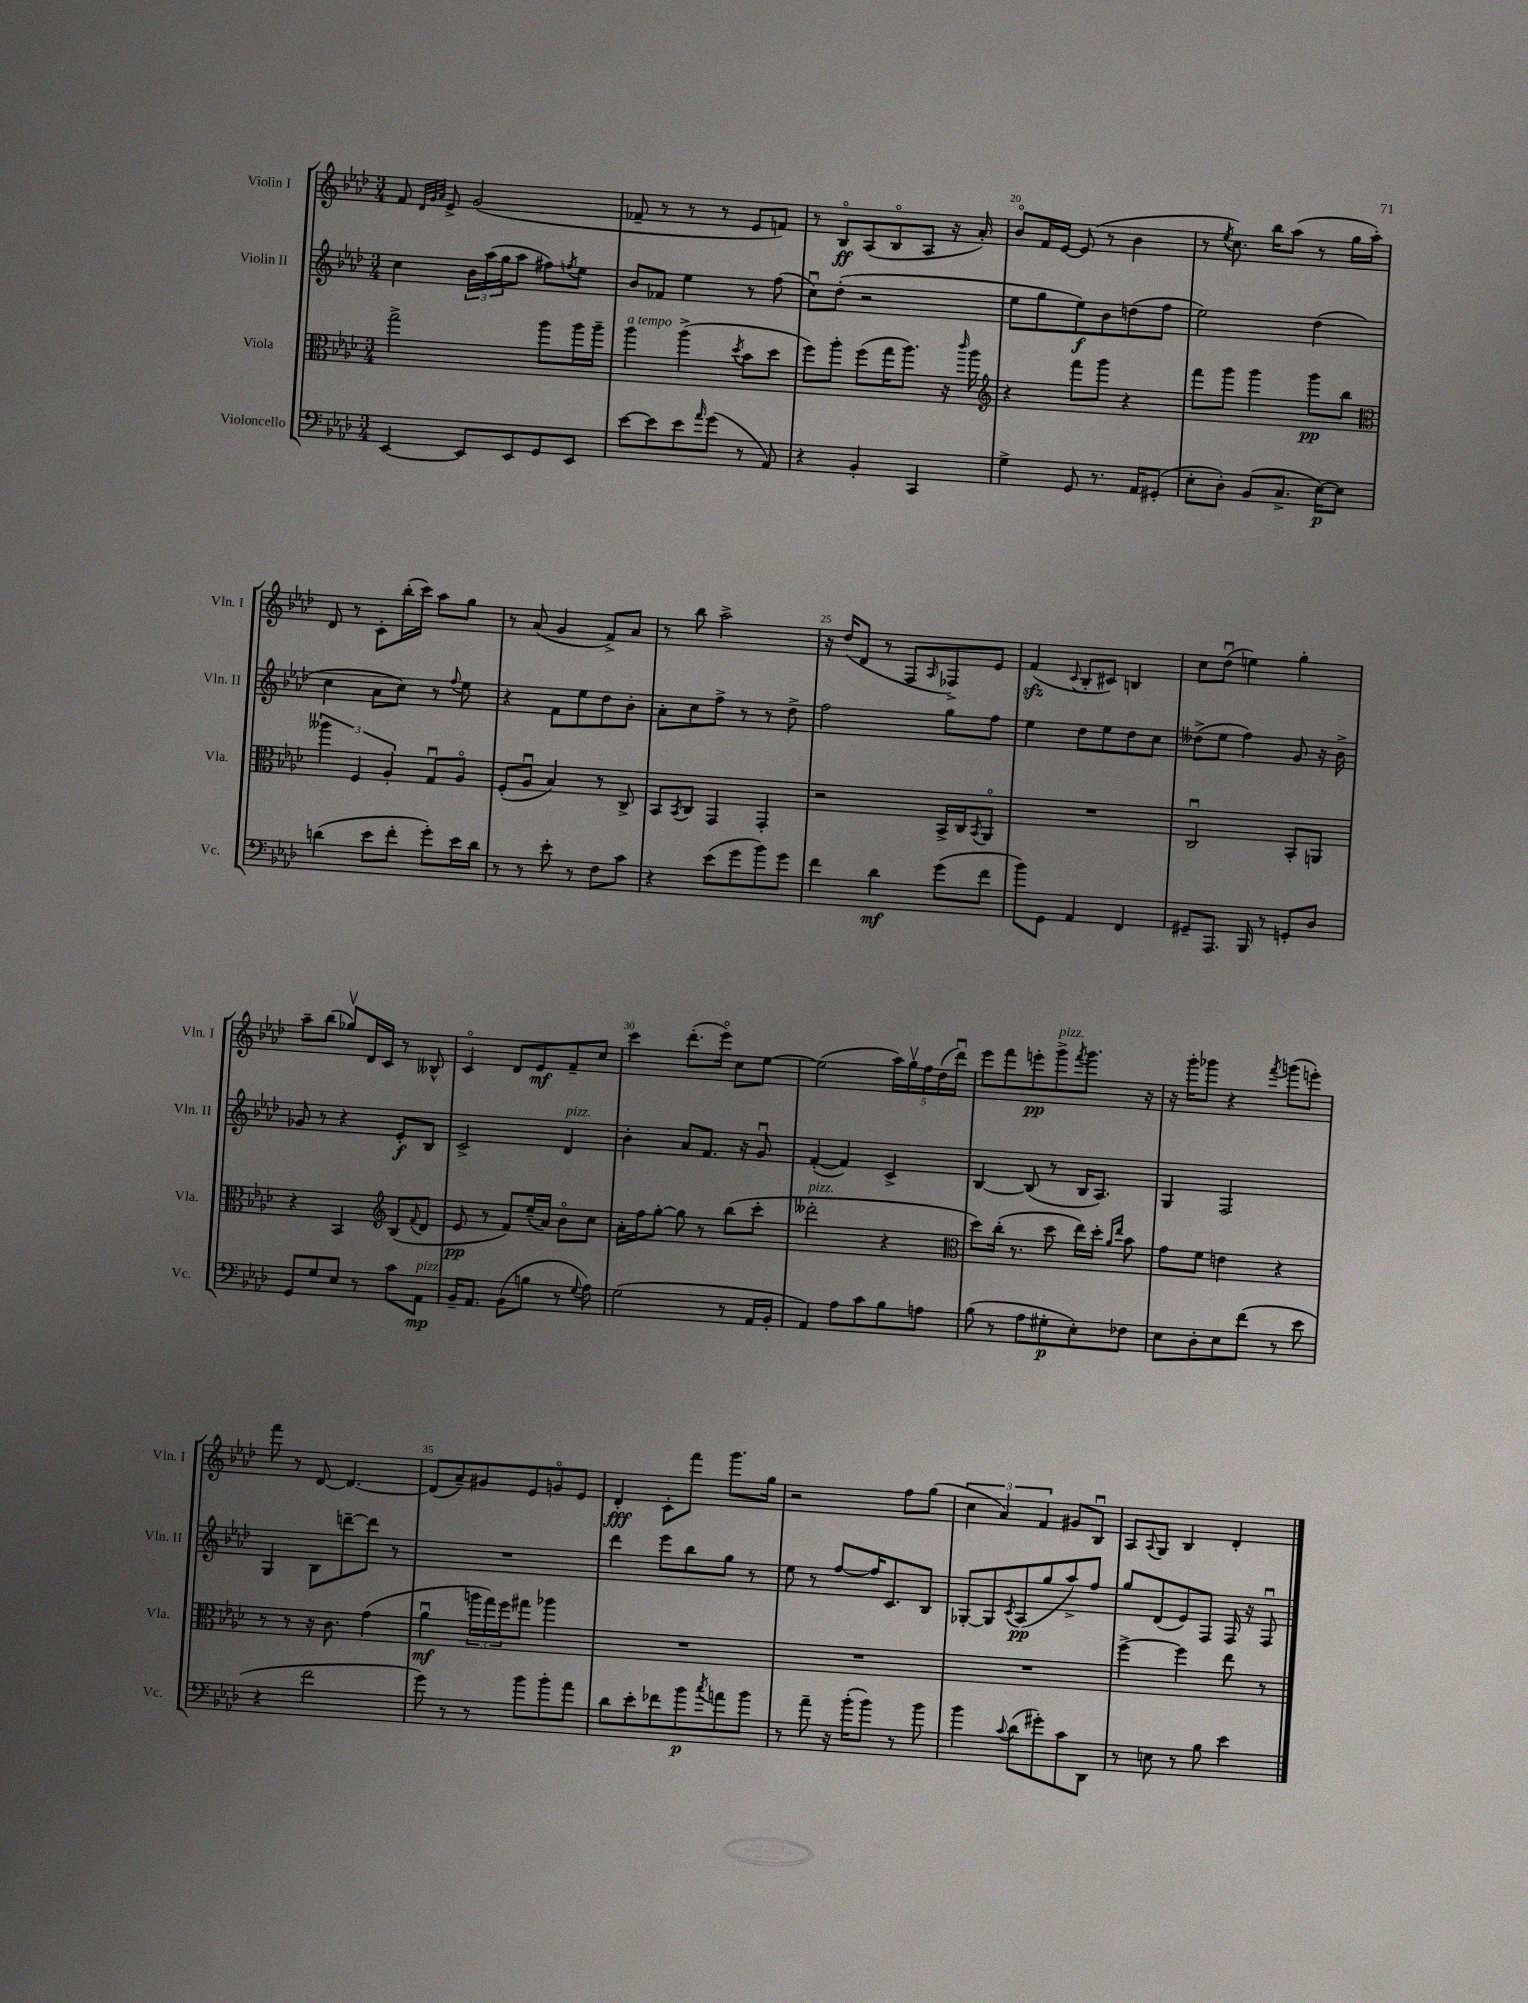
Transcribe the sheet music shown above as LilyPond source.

<<
\new StaffGroup <<
\new Staff = "s0" \with { instrumentName = "Violin I" shortInstrumentName = "Vln. I" } {
    \clef treble \key aes \major \numericTimeSignature \time 3/4
    f'8 \grace { des'32 g'32 aes'32 } ees'8-> g'2( |
    fes'8-- r8 r8 r8 ees'8 f'8) |
    r8 bes8\flageolet\ff aes8( bes8\flageolet aes8 r16 aes'16-.) |
    bes'8\flageolet f'16 ees'16~ ees'8( r8 bes'4 |
    r8 \acciaccatura { ees''8 } c''8.) bes''16 aes''8( r8 g''16 aes''16-.) |
    des'8 r8 c'8-. bes''16-.( c'''16) aes''8 g''8 |
    r8 aes'8( g'4 f'8->) aes'8 |
    r8 bes''8 aes''2-> |
    r16 des''16( des'8 r8 f8 \grace { aes16 } fes8->) ees'8 |
    f'4\sfz( \appoggiatura { c'8 } bes8-. cis'8) b4 |
    c''8 des''8\downbow( e''4) g''4-. |
    aes''8-- bes''8( ges''8\upbow) des'16 c'16 r8 beses8-^ |
    c'4\flageolet des'8 ees'8\mf f'8-- c''8 |
    c'''4 des'''8.-.( ees'''16\flageolet) c''8 ees''8~ |
    ees''2( \tuplet 5/4 { aes''16) g''16\upbow f''16 des''16( des'''16\downbow) } |
    ees'''8 f'''8 e'''8-.\pp g'''8->^\markup { \italic "pizz." } \acciaccatura { f'''8 } g'''8. r16 |
    r16 g'''16-. ges'''8 r4 \acciaccatura { f'''8 } g'''8( e'''8-.) |
    f'''8 r8 des'8~ des'4.~ |
    des'8( aes'8--) gis'8 ees'8 g'8\flageolet ees'8 |
    des'4-.\fff c'8-. f'''8 g'''8. g''16 |
    r2 f''8 g''8( |
    \tuplet 3/2 { c''4 aes'4) f'4 } gis'8 bes8\downbow |
    aes8 \appoggiatura { aes8 } g8 bes4 des'4-. \bar "|." |
}
\new Staff = "s1" \with { instrumentName = "Violin II" shortInstrumentName = "Vln. II" } {
    \clef treble \key aes \major \numericTimeSignature \time 3/4
    c''4 \tuplet 3/2 { bes'16 aes''16( g''16 } aes''8 fis''8) \acciaccatura { f''8 } ees''8 |
    bes'8 fes'8 ees''4 r8 f''8( |
    c''8\downbow) des''8-.( r2 |
    ees''8 g''8 ees''8\f) bes'8 d''8( f''8 |
    ees''2) des''4( |
    c''4 aes'8 c''8) r8 \appoggiatura { f''8 } ees''8 |
    r4 f'8 ees''8 des''8 bes'8-. |
    aes'8-. c''8 f''8-> r8 r8 des''8-> |
    f''2 g''8 f''8 |
    ees''4 des''8 ees''8 des''8 c''8 |
    deses''8->( ees''8 f''4) g'8 r16 bes'16-> |
    ges'8 r8 r4 ees'8-.\f bes8 |
    c'2-> des'4^\markup { \italic "pizz." } |
    bes'4-. aes'8 f'8. r16 g'8\downbow |
    f'4~-.( f'4) c'4-> |
    bes4~ bes8( r8 bes16 aes8.) |
    g4 f2 |
    g4 bes8 d'''8~-- d'''8 r8 |
    R2. |
    des'''4 ees'''8 bes''8 g''8 r8 |
    ees''8 r8 f''8~ f''16 c'8. bes8 |
    ges8~-. ges8 \acciaccatura { c'8 } aes8\pp( g''8 aes''8->) f''8 |
    g''8 des'8( ees'8) f8 f16 r16 f8\downbow \bar "|." |
}
\new Staff = "s2" \with { instrumentName = "Viola" shortInstrumentName = "Vla." } {
    \clef alto \key aes \major \numericTimeSignature \time 3/4
    g''2-> aes''8 aes''16 aes''16-- |
    aes''4^\markup { \italic "a tempo" } aes''4->( \acciaccatura { des''8 } bes'8 des''8 |
    f''8) aes''8-. f''8( g''16 aes''8.) r16 \grace { c'''16 } aes''16 |
    \clef treble r4 f'''8 g'''8 r4 |
    f'''8 g'''8 g'''4 g'''8\pp bes''8 |
    \clef alto \tuplet 3/2 { aeses''4 f4 aes4-. } g8\downbow aes8\flageolet |
    f8-.( aes8\downbow bes4) r8 c8-> |
    bes,8 \acciaccatura { bes,8 } c8 g,4 g,4-. |
    r2 bes,16-> c16 \acciaccatura { bes,8 } aes,8\flageolet |
    R2. |
    c2\downbow bes,8-. a,8 |
    r4 bes,4 \clef treble bes8( \appoggiatura { f'8 } des'8 |
    ees'8\pp r8 f'8) ees''16--( aes'16) bes'8\flageolet c''8 |
    aes'16-. f''16 g''8~-. g''8 r8 bes''8( c'''8-. |
    deses'''2-.^\markup { \italic "pizz." } r4 |
    \clef alto des''8) c''16-.( r8. des''8 ees''16) des''16-. \grace { aes'16 ees''16 } bes'8 |
    g'8 f'8 e'4 r4 |
    r8 r8 r16 c'8. g'4( |
    aes'4\downbow\mf \tuplet 3/2 { a''16 g''16) f''16 } gis''8 aes''4 |
    R2. |
    R2. |
    R2. |
    f''4~-> f''4 ees''8 r8 \bar "|." |
}
\new Staff = "s3" \with { instrumentName = "Violoncello" shortInstrumentName = "Vc." } {
    \clef bass \key aes \major \numericTimeSignature \time 3/4
    ees,4~ ees,8 ees,8 g,8 ees,8 |
    ees'8~ ees'8 ees'8 \grace { aes'16 } g'8( r8 aes,8) |
    r4 bes,4-. c,4 |
    g4-> g,8 r8. aes,16 gis,8-.( |
    ees8-. des8-.) bes,8( c8.-> ees16~\p) ees8 |
    d'4( ees'8 f'8-. g'8-.) ees'16 d'16 |
    r8 r8 ees'8-. r8 f8 c'8 |
    r4 ees'8( g'8 bes'8) g'8 |
    f'4 des'4\mf g'8( f'8 |
    bes'8) g,8 aes,4 f,4 |
    gis,8-- aes,,8. bes,,16 r8 g,8-. des8 |
    g,8 g8 ees8 r8 c'8 aes,8\mp^\markup { \italic "pizz." } |
    bes,16-- aes,8. bes,8( b8 r8 \appoggiatura { g8 } aes8) |
    g2( r8 aes,16 bes,16-. |
    aes,4) aes8 c'8 bes8 a8 |
    bes8( r8 aes8 gis8-.\p ees8-.) fes8 |
    ees8 des8-. ees8 f'8( r8 ees'8 |
    r4 f'2 |
    g'8) r8 r8 bes'8 bes'8-. aes'8 |
    des'8 ees'8-. fes'8 bes'8\p \acciaccatura { c''8 } a'8 bes'8 |
    r8 aes'8-- r16 bes'16-.( bes'8) r8 bes'8 |
    bes'4 \appoggiatura { c'8 } des'8( gis'8-.) c'8 des,8 |
    r8 e8 r8 bes8 ees'4 \bar "|." |
}
>>
>>
\layout { \context { \Score currentBarNumber = #17 \override BarNumber.break-visibility = ##(#f #t #t) barNumberVisibility = #(every-nth-bar-number-visible 5) } }
